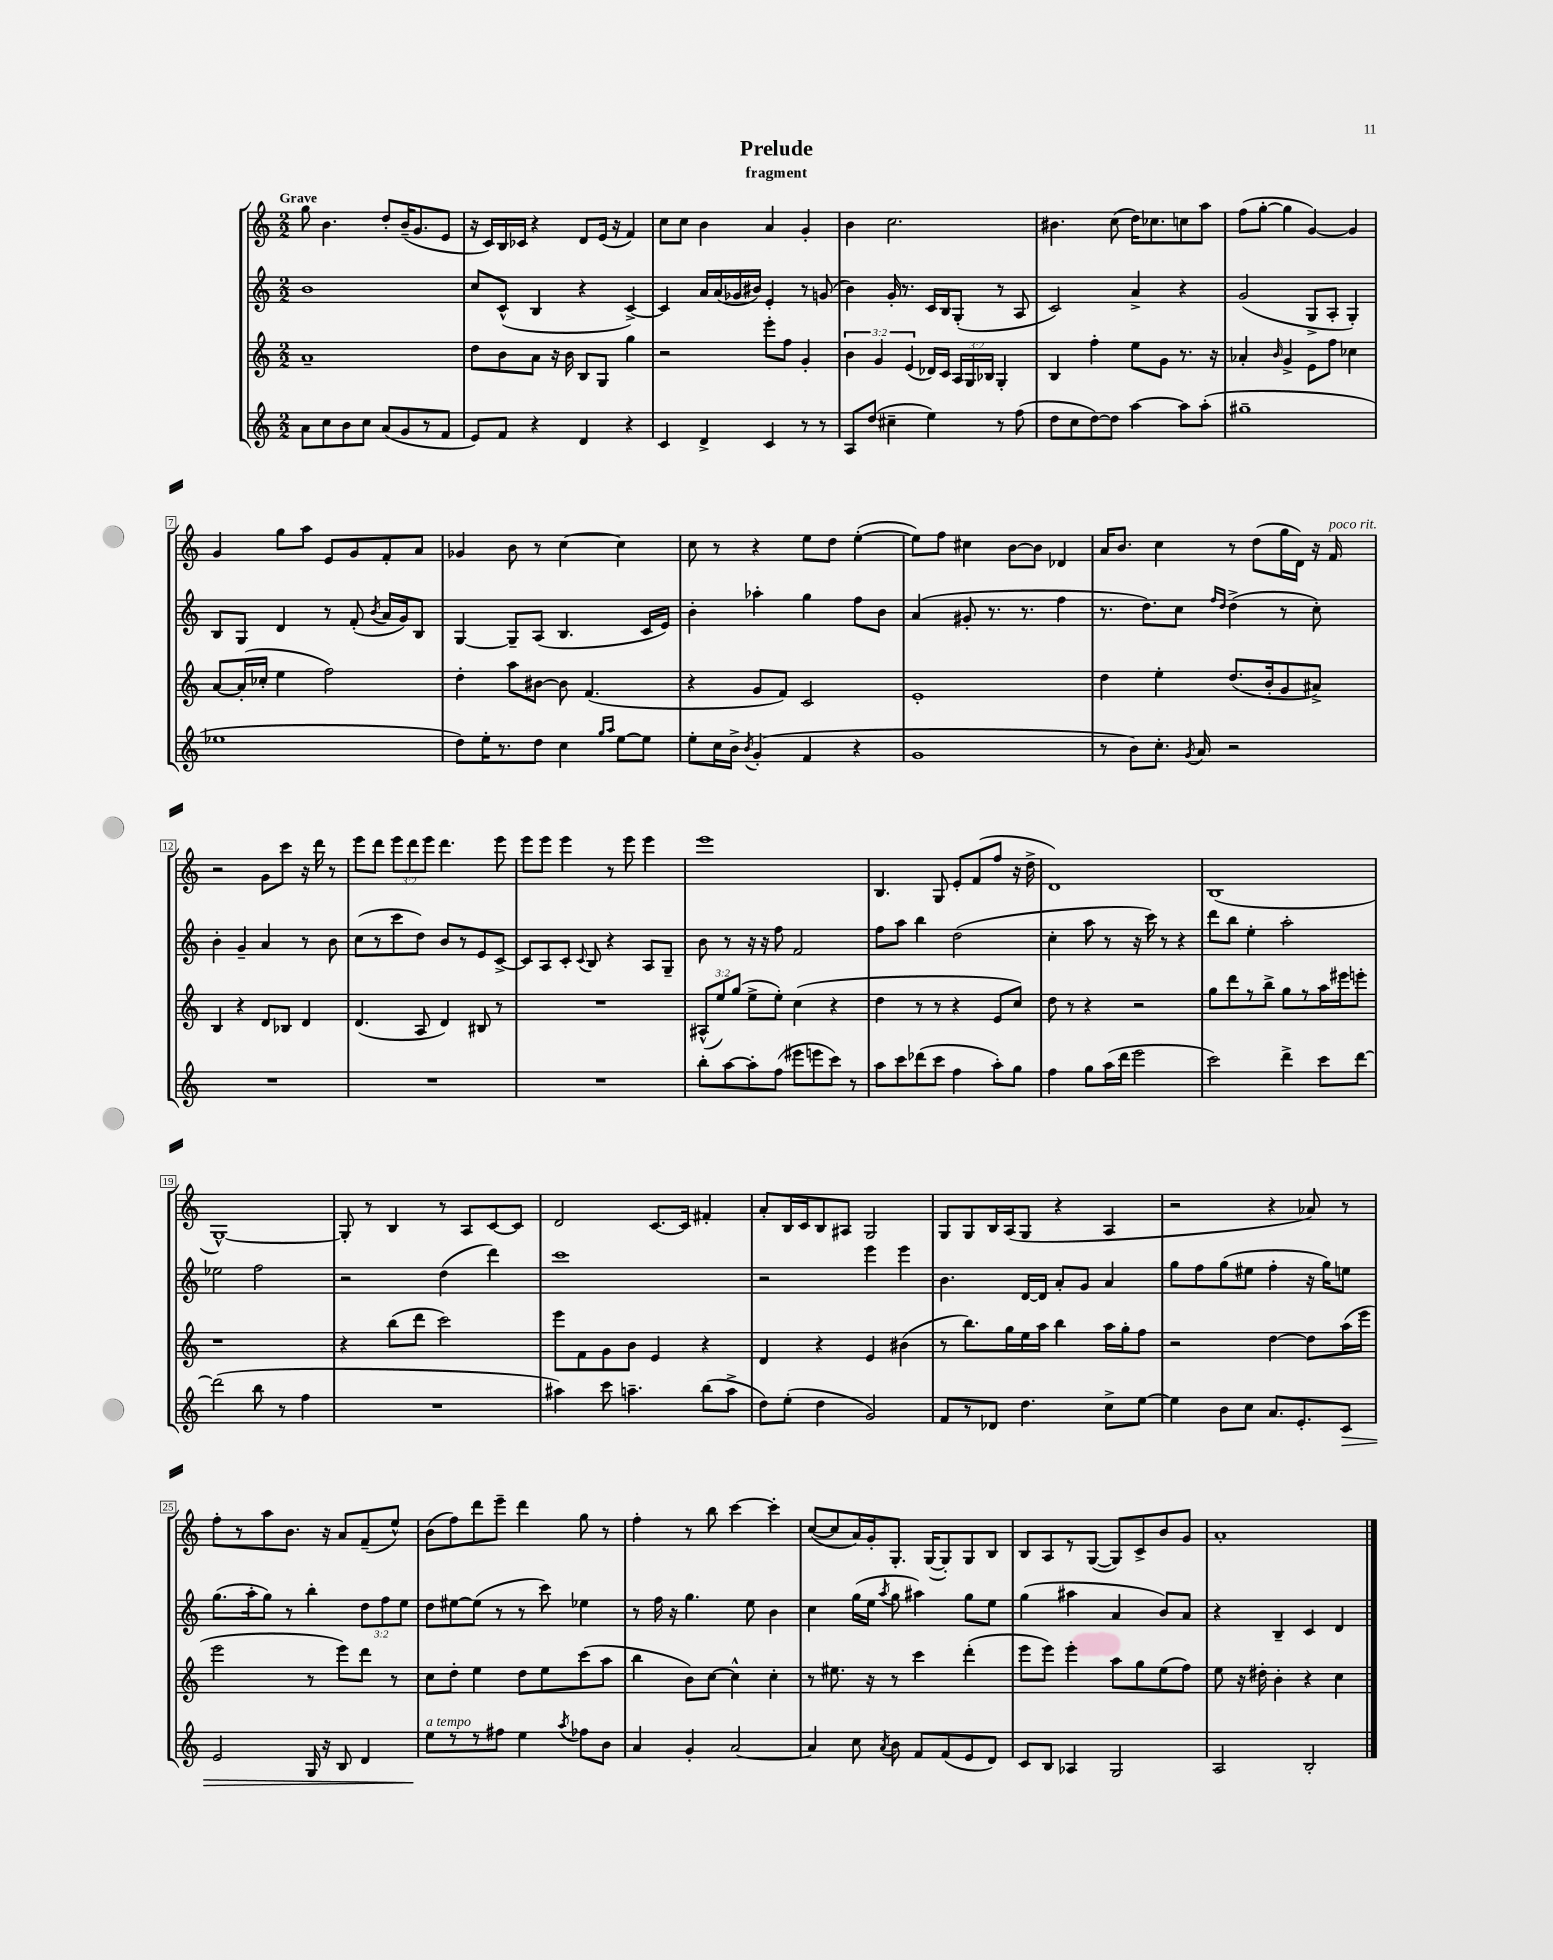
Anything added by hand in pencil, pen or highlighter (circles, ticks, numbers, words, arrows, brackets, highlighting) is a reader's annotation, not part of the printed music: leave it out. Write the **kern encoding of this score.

**kern	**kern	**kern	**kern
*staff4	*staff3	*staff2	*staff1
*clefG2	*clefG2	*clefG2	*clefG2
*k[]	*k[]	*k[]	*k[]
*M2/2	*M2/2	*M2/2	*M2/2
8a	1a~	1b	8gg
8cc	.	.	4.b
8b	.	.	.
8cc	.	.	.
(8a	.	.	8dd'
8g	.	.	(16b~
.	.	.	8.g
8r	.	.	.
8f	.	.	8e
=	=	=	=
8e)	8dd	8cc	16r
.	.	.	16c)
8f	8b	(8c^^	16B
.	.	.	16c-
4r	8a	4B	4r
.	16r	.	.
.	16b	.	.
4d	8B	4r	8d
.	8G	.	(16e
.	.	.	16r
4r	4gg	[4c^)	4f)
=	=	=	=
4c	2r	4c]	8cc
.	.	.	8cc
4d^	.	16a	4b
.	.	(16a	.
.	.	16g-	.
.	.	16b#)	.
4c	8eee'	4e'	4a
.	8ff	.	.
8r	4g'	8r	4g'
8r	.	(8g	.
=	=	=	=
8A	6b	4b)	4b
(8dd	.	.	.
.	6g	.	.
4cc#~	.	16g'	2.cc
.	.	8.r	.
.	(6e	.	.
4ee)	16d-)	16c	.
.	16c	16B	.
.	24A	(8G'	.
.	24G	.	.
.	24B-	.	.
8r	4G'	8r	.
(8ff	.	8A	.
=	=	=	=
8dd	4B	2c)	4.b#
8cc	.	.	.
[8dd)	4ff'	.	.
8dd]	.	.	(8cc
[4aa	8ee	4a^	16dd)
.	.	.	8.cc-
.	8g	.	.
8aa]	8.r	4r	8cc
(8aa'	.	.	8aa
.	16r	.	.
=	=	=	=
1gg#~	4a-'	(2g	(8ff
.	.	.	[8gg'
.	16qqb	.	.
.	4g^	.	4gg]
.	8e	8G^	[4g)
.	8ff	8A'	.
.	4cc-	4G')	4g]
=	=	=	=
1ee-	[8a	8B	4g
.	(16a']	8G	.
.	16cc-'	.	.
.	4ee	4d	8gg
.	.	.	8aa
.	2ff)	8r	8e
.	.	(8f'	8g
.	.	8qb	.
.	.	16a	8f'
.	.	16g)	.
.	.	8B	8a
=	=	=	=
8dd)	4dd'	[4G	4g-
16ee'	.	.	.
8.r	.	.	.
.	8aa	8G~]	8b
8dd	[8b#	(8A	8r
4cc	8b#]	4.B	[4cc
.	(4.f	.	.
16qqgg	.	.	.
16qqaa	.	.	.
[8ee	.	.	4cc]
8ee]	.	16c	.
.	.	16e)	.
=	=	=	=
8ee'	4r	4b'	8cc
16cc	.	.	8r
16b^	.	.	.
8qb	.	.	.
(4g'	8g	4aa-'	4r
.	8f)	.	.
4f	2c	4gg	8ee
.	.	.	8dd
4r	.	8ff	([4ee'
.	.	8b	.
=	=	=	=
1g	1e'	(4a	8ee])
.	.	.	8ff
.	.	8g#'	4cc#
.	.	8.r	.
.	.	.	[8b
.	.	8.r	.
.	.	.	8b]
.	.	4ff	4d-
=	=	=	=
8r	4dd	8.r	16a
.	.	.	8.b
8b)	.	.	.
.	.	8.dd)	.
8.cc'	4ee'	.	4cc
.	.	8cc	.
8qg	.	.	.
16a	.	.	.
.	.	16qqff	.
.	.	16qqdd	.
2r	(8.dd	(4dd^	8r
.	.	.	(8dd
.	16b'	.	.
.	8g	8r	16gg
.	.	.	16d)
.	8a#^)	8cc')	16r
.	.	.	16f
=	=	=	=
1r	4B	4b'	2r
.	4r	4g~	.
.	8d	4a	8g
.	8B-	.	8ccc
.	4d	8r	16r
.	.	.	16ddd
.	.	8b	8r
=	=	=	=
1r	(4.d	(8cc	8eee
.	.	8r	8ddd
.	.	8ccc	12eee
.	.	.	12ddd
.	8A	8dd)	.
.	.	.	12eee
.	4d)	8b	4.ddd
.	.	8r	.
.	8B#	8e	.
.	8r	[8c^	8eee
=	=	=	=
1r	1r	8c]	8eee
.	.	8A	8eee
.	.	8c'	4eee
.	.	8qqc	.
.	.	8B	.
.	.	4r	8r
.	.	.	8eee
.	.	8A	4eee
.	.	8G~	.
=	=	=	=
8bb'	(12A#^^	8b	1eee
.	12ee)	.	.
[8aa	.	8r	.
.	(12gg	.	.
8aa']	8ee^	16r	.
.	.	16r	.
(8ff	8ee')	8ff	.
8eee#	(4cc	2f	.
8eee	.	.	.
8ccc)	4r	.	.
8r	.	.	.
=	=	=	=
8aa	4dd	8ff	4.B
8ccc	.	8aa	.
(8ddd-	8r	4bb	.
8ccc	8r	.	8G
4ff	4r	(2dd	8e'
.	.	.	(8f
8aa')	8e	.	8ff
8gg	8cc)	.	16r
.	.	.	16dd^
=	=	=	=
4ff	8dd	4cc'	1d)
.	8r	.	.
8gg	4r	8aa	.
(16aa	.	8r	.
16ddd	.	.	.
2eee	2r	16r	.
.	.	16ccc)	.
.	.	8r	.
.	.	4r	.
=	=	=	=
2ccc)	8gg	8ddd	(1B
.	8ddd	8bb	.
.	8r	4ee'	.
.	8bb^	.	.
4ddd^	8gg	2aa'	.
.	8r	.	.
8ccc	16aa	.	.
.	16eee#	.	.
[8ddd	8eee'	.	.
=	=	=	=
(2ddd]	1r	2ee-	[1G^^)
8bb	.	2ff	.
8r	.	.	.
4ff	.	.	.
=	=	=	=
1r	4r	2r	8G']
.	.	.	8r
.	(8bb	.	4B
.	8ddd	.	.
.	2ccc)	(4dd	8r
.	.	.	8A
.	.	4ddd)	[8c
.	.	.	8c]
=	=	=	=
4aa#)	8eee	1ccc	2d
.	8f	.	.
8ccc	8g	.	.
4.aa~	8b	.	.
.	4e	.	[8.c
.	.	.	16c]
(8bb	4r	.	4f#'
8aa^	.	.	.
=	=	=	=
8dd)	4d	2r	8a'
(8ee'	.	.	16B
.	.	.	16c
4dd	4r	.	8B
.	.	.	8A#
2g)	4e	4eee	2G
.	(4b#	4eee	.
=	=	=	=
8f	8r	4.b	8G
8r	8.bb)	.	8G
8d-	.	.	16B
.	16gg	.	(16A
4.dd	16ee	[16d	8G
.	16aa	16d]	.
.	4bb	8a'	4r
.	.	8g	.
8cc^	16aa	4a	4A
.	16gg'	.	.
[8ee	8ff	.	.
=	=	=	=
4ee]	2r	8gg	2r
.	.	8ff	.
8b	.	(8gg	.
8cc	.	8ee#	.
8.a	[4dd	4ff'	4r
8.e'	.	.	.
.	8dd]	16r	8a-)
.	.	16gg)	.
8c	(16aa	8ee	8r
.	16eee	.	.
=	=	=	=
2e	2eee	(8.gg	8ff'
.	.	.	8r
.	.	16aa'	.
.	.	8gg)	8aa
.	.	8r	8.b
16G	8r	4bb'	.
16r	.	.	16r
8B	8eee)	.	8a
4d	8ddd	12dd	(8f~
.	.	12ff	.
.	8r	.	8ee^^)
.	.	12ee	.
=	=	=	=
8ee	8cc	8dd	(8b
8r	8dd'	[8ee#	8ff)
8r	4ee	(8ee#]	8ddd
8ff#	.	8r	8eee~
4ee	8dd	8r	4ddd
.	8ee	8ccc)	.
8qaa	.	.	.
8ff-	(8ccc	4ee-	8gg
8b	8aa	.	8r
=	=	=	=
4a	4bb	8r	4ff'
.	.	16ff	.
.	.	16r	.
4g'	8b)	4.gg	8r
.	[8cc	.	8bb
[2a	4cc^^]	.	[4ccc
.	.	8ee	.
.	4cc'	4b	4ccc']
=	=	=	=
4a]	8r	4cc	([8cc
.	8.ee#	.	8cc]
8cc	.	(16gg	16a)
.	16r	16ee	16g'
8qa	.	8qaa	.
8b	8r	8gg	8.G'
8f	4ccc	4aa#)	.
.	.	.	([16G
(8f	.	.	8G'])
8e	(4ddd'	8gg	8G
8d)	.	8ee	8B
=	=	=	=
8c	8eee	(4gg	8B
8B	8eee)	.	8A
4A-	4eee'	4aa#	8r
.	.	.	([8G
2G	8aa	4a	8G])
.	8gg	.	8c^
.	(8ee	8b)	8b
.	8ff)	8a	8g
=	=	=	=
2A	8ee	4r	1a'
.	16r	.	.
.	16dd#'	.	.
.	4b'	4B~	.
2B'	4r	4c	.
.	4cc	4d	.
==	==	==	==
*-	*-	*-	*-
